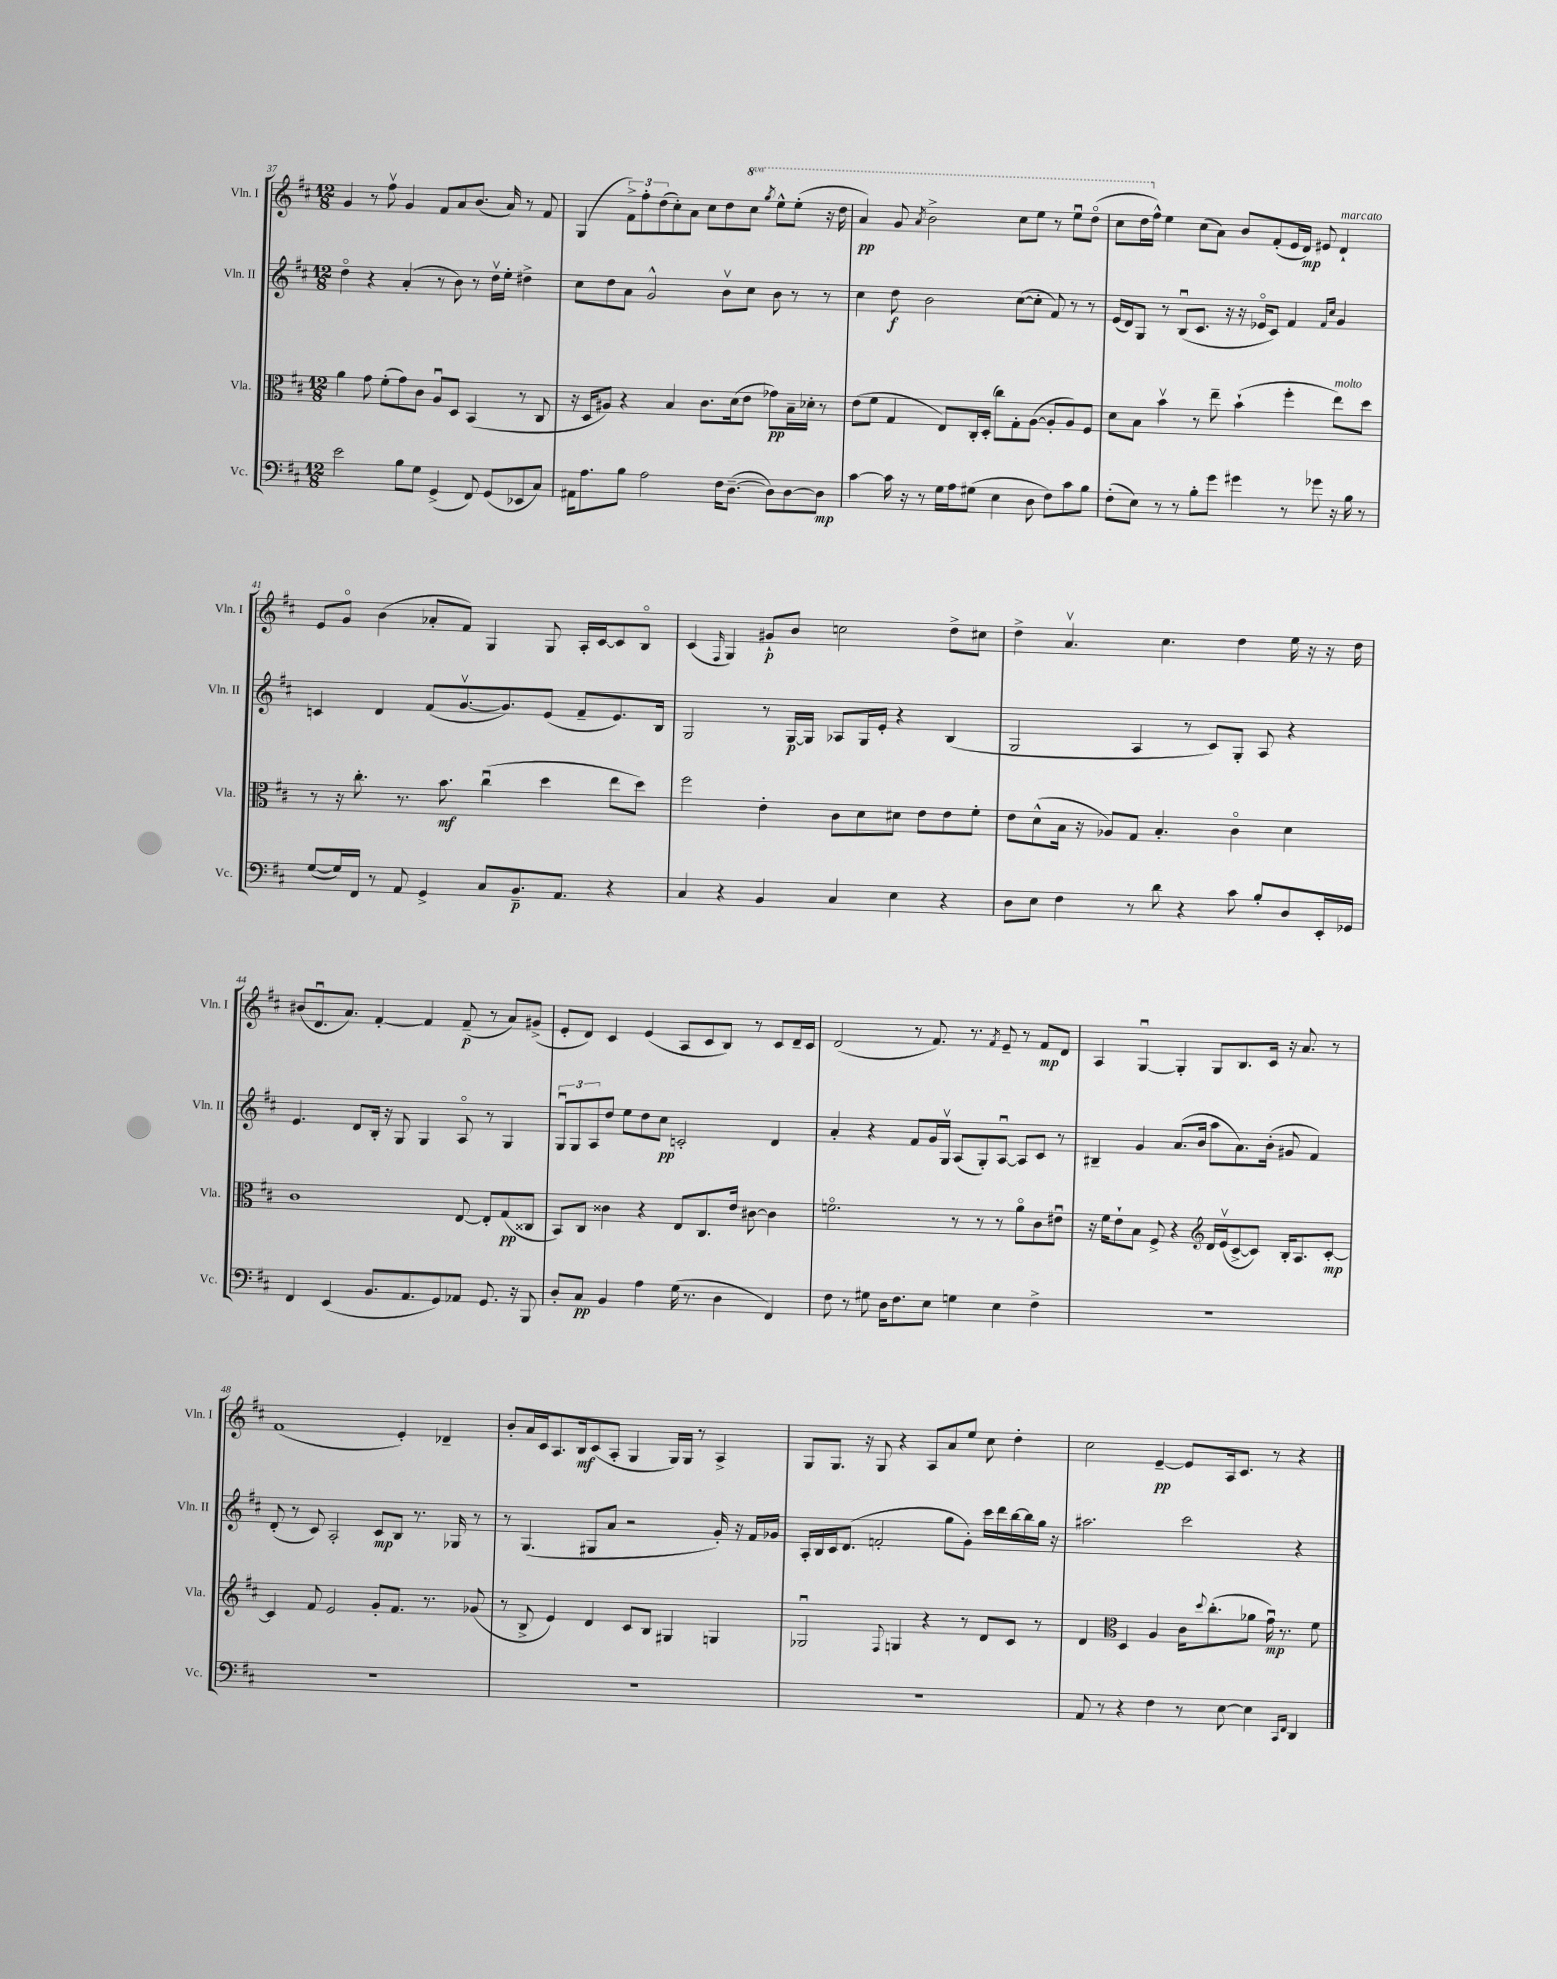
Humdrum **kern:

**kern	**kern	**kern	**kern
*staff4	*staff3	*staff2	*staff1
*clefF4	*clefC3	*clefG2	*clefG2
*k[f#c#]	*k[f#c#]	*k[f#c#]	*k[f#c#]
*M12/8	*M12/8	*M12/8	*M12/8
2e	4a	4ddo	4g
.	8g	4r	8r
.	(8f#'	.	8ff#v
8B	8g)	(4a'	4g
8G	8c#	.	.
(4GG^	8Au	8r	8f#
.	8D	8b)	8a
8FF#)	(4BB	8r	(8.b
(8GG	.	16ddv	.
.	.	16ee'	16a)
8EE-	8r	4dd#^	8r
8C#)	8C#	.	8f#
=	=	=	=
16AA#	16r	8cc#	(4G
8.A	16D	.	.
.	8A#)	8dd	.
8B	4r	8a	12f#^)
.	.	.	12ff#'
2A	.	2g^^	.
.	.	.	(12dd
.	4B	.	8cc#')
.	.	.	8a
.	8.c#	.	8cc#
16F#	.	8bv	8dd
([8.D~	(16d	.	.
.	8e	8cc#	8ccc#
.	.	.	8qggg
8D])	8g-)	8b	8eee^^
[8D	16B~	8r	(8eee'
.	16d-'	.	.
8D]	8r	8r	16r
.	.	.	16ddd
=	=	=	=
[4c#	(8e	4cc#	4aa)
.	8f#	.	.
16c#]	4G	8dd	8gg
16r	.	.	.
.	.	.	8qaa
8r	.	2b	2bb^
16G	8E)	.	.
16A	.	.	.
(8G#	16C#'	.	.
.	(16D'	.	.
4E	8cc#)	.	.
.	8G'	([8cc#	8ccc#
8D	([8A	8cc#']	8eee
8F#)	8A']	8f#)	8r
8c#	8A)	8r	8eeeu
8B	8F#	8r	(8dddo
=	=	=	=
(8F#'	8d	(16e	8ccc#
.	.	16d)	.
8E)	8B	8G	16ddd
.	.	.	16ff#^^)
8r	4bv	8r	4ee
8r	.	(8Bu	.
8B'	8r	8.c#	(8cc#
8g	8ee~	.	8a)
.	.	16r	.
4g#	(4b`	16r	8b
.	.	16e-o	.
.	.	8c#)	(8f#'
8r	4ff#'	4f#	16e
.	.	.	16d)
8g-	.	.	8e#
.	.	16qqf#	.
.	.	16qqcc#	.
16r	8ee)	4g	4d`
16B	.	.	.
8r	8dd	.	.
=	=	=	=
([8G	8r	4c	8e
16G])	16r	.	8go
16FF#	8.cc#'	.	.
8r	.	4d	(4b
8AA	8.r	.	.
4GG^	.	(8f#	8a-'
.	8.b	.	.
.	.	[8.gv	8f#)
8C#	(4cc#u	.	4G
.	.	8.g])	.
8.BB~	.	.	.
.	4dd	(8e	8G
8.AA	.	.	.
.	.	8f#~	16A'
.	.	.	[16c#
4r	8ee	8.e)	8c#]
.	8dd)	.	8Bo
.	.	16B	.
=	=	=	=
4C#	2ff#	2G	(4c#
.	.	.	16qqF#
4r	.	.	4G)
4BB	4e'	8r	8g#`
.	.	[16G	8b
.	.	16G]	.
4C#	8c#	8A-	2cc
.	8d	16G	.
.	.	16e'	.
4E	8d#	4r	.
.	8e	.	.
4r	8e	(4B	8dd^
.	8f#'	.	8cc#
=	=	=	=
8D	8e	2G	4dd^
8E	(8d^^	.	.
4F#	16B	.	4.av
.	16r	.	.
.	8A-)	.	.
8r	8G	4A	.
8d	4.B'	.	4.cc#
4r	.	8r	.
.	.	8c#)	.
8c#	4c#o	8G'	4dd
8B'	.	8A	.
8D	4d	4r	16ee
.	.	.	16r
16EE'	.	.	16r
16GG-	.	.	16dd
=	=	=	=
4FF#	1c#	4.e	(8b#
.	.	.	8.du
(4EE	.	.	.
.	.	.	8.a)
.	.	8d	.
8.BB	.	16B'	[4f#'
.	.	16r	.
.	.	8G	.
8.AA	.	.	.
.	.	4G	4f#]
8GG)	.	.	.
8AA-	[8E	8Ao	(8f#~
8.GG	8E']	8r	8r
.	(8G	4G	8a)
16r	.	.	.
8BBB	8C##	.	(8g#^
=	=	=	=
8D'	8BB)	12Gu	8e'
.	.	12G	.
8C#	8C#	.	8d)
.	.	12A	.
4BB	4c##	8dd	4c#
.	.	8ee	.
4A	4r	8dd	(4e
.	.	8cc#	.
(16G	8E	2c'	8A
8.r	.	.	.
.	8.C#	.	8c#
4D	.	.	8B)
.	16e	.	.
.	[8c#	.	8r
4FF#)	4c#]	4d	8c#
.	.	.	16d~
.	.	.	16c#
=	=	=	=
8F#	2.fo	4a'	(2d
8r	.	.	.
8G#	.	4r	.
16D	.	.	.
8.F#	.	.	.
.	.	8f#	8r
8E	.	16g	8.f#)
.	.	16Gv	.
4G	8r	(8A	.
.	.	.	8.r
.	8r	8G')	.
.	.	.	8qf#
4E	8r	[8Au	8e~
.	8ao	8A]	8r
4F#^	8c#	8c#	8f#
.	8e#u	8r	8d
=	=	=	=
1.r	16r	4B#~	4A
.	16f#	.	.
.	8e`	.	.
.	8B	4g	[4Gu
.	8F#^	.	.
.	4r	(8.a	4G']
.	.	16b	.
*	*clefG2	*	*
.	16d	8aa	8G
.	(16ev	.	.
.	[8c#^	8.a)	8.B
.	8c#])	.	.
.	.	(16b'	16c#
.	16B'	8g#	16r
.	8.A	.	8.a
.	.	4f#)	.
.	[8c#'	.	8r
=	=	=	=
1.r	4c#]	(8d'	(1f#
.	.	8r	.
.	8f#	8c#)	.
.	2e	2A'	.
.	8g'	8c#	.
.	8.f#	8B	4e')
.	.	8.r	.
.	8.r	.	.
.	.	.	4d-~
.	.	16G-	.
.	(8g-	8r	.
=	=	=	=
1.r	8r	8r	8b'
.	8B^	(4.G	16a
.	.	.	16c#
.	4e)	.	8.A
.	.	.	16B
.	4d	8G#	(8c#
.	.	8a	8A'
.	8c#	2r	4G
.	8B	.	.
.	4G#	.	16G)
.	.	.	16G
.	.	.	8r
.	4G	16g')	4A^
.	.	16r	.
.	.	16f#	.
.	.	16g-	.
=	=	=	=
1.r	2G-u	16A'	8G
.	.	16B	.
.	.	16c#	8.G
.	.	(8.d	.
.	.	.	16r
.	.	2f'	8G
.	8qqF#	.	.
.	4G	.	4r
.	4r	.	8A
.	.	8gg	8a
.	8r	8g')	8ee
.	8d	16ccc#	8cc#
.	.	16ddd	.
.	8c#	[16bb	4dd'
.	.	16bb]	.
.	8r	16gg	.
.	.	16r	.
=	=	=	=
8AA	4d	2.aa#	2cc#
8r	.	.	.
*	*clefC3	*	*
4r	4D	.	.
4F#	4A	.	[4e~
8r	16c#	2ccc#	8e]
.	8qqdd	.	.
.	(8.cc#'	.	.
[8E	.	.	16A
.	.	.	8.c#
4E]	8a-	.	.
.	16gu)	.	8r
.	8.r	.	.
16qqCC#	.	.	.
16qqFF#	.	.	.
4DD	.	4r	4r
.	8f#	.	.
==	==	==	==
*-	*-	*-	*-
